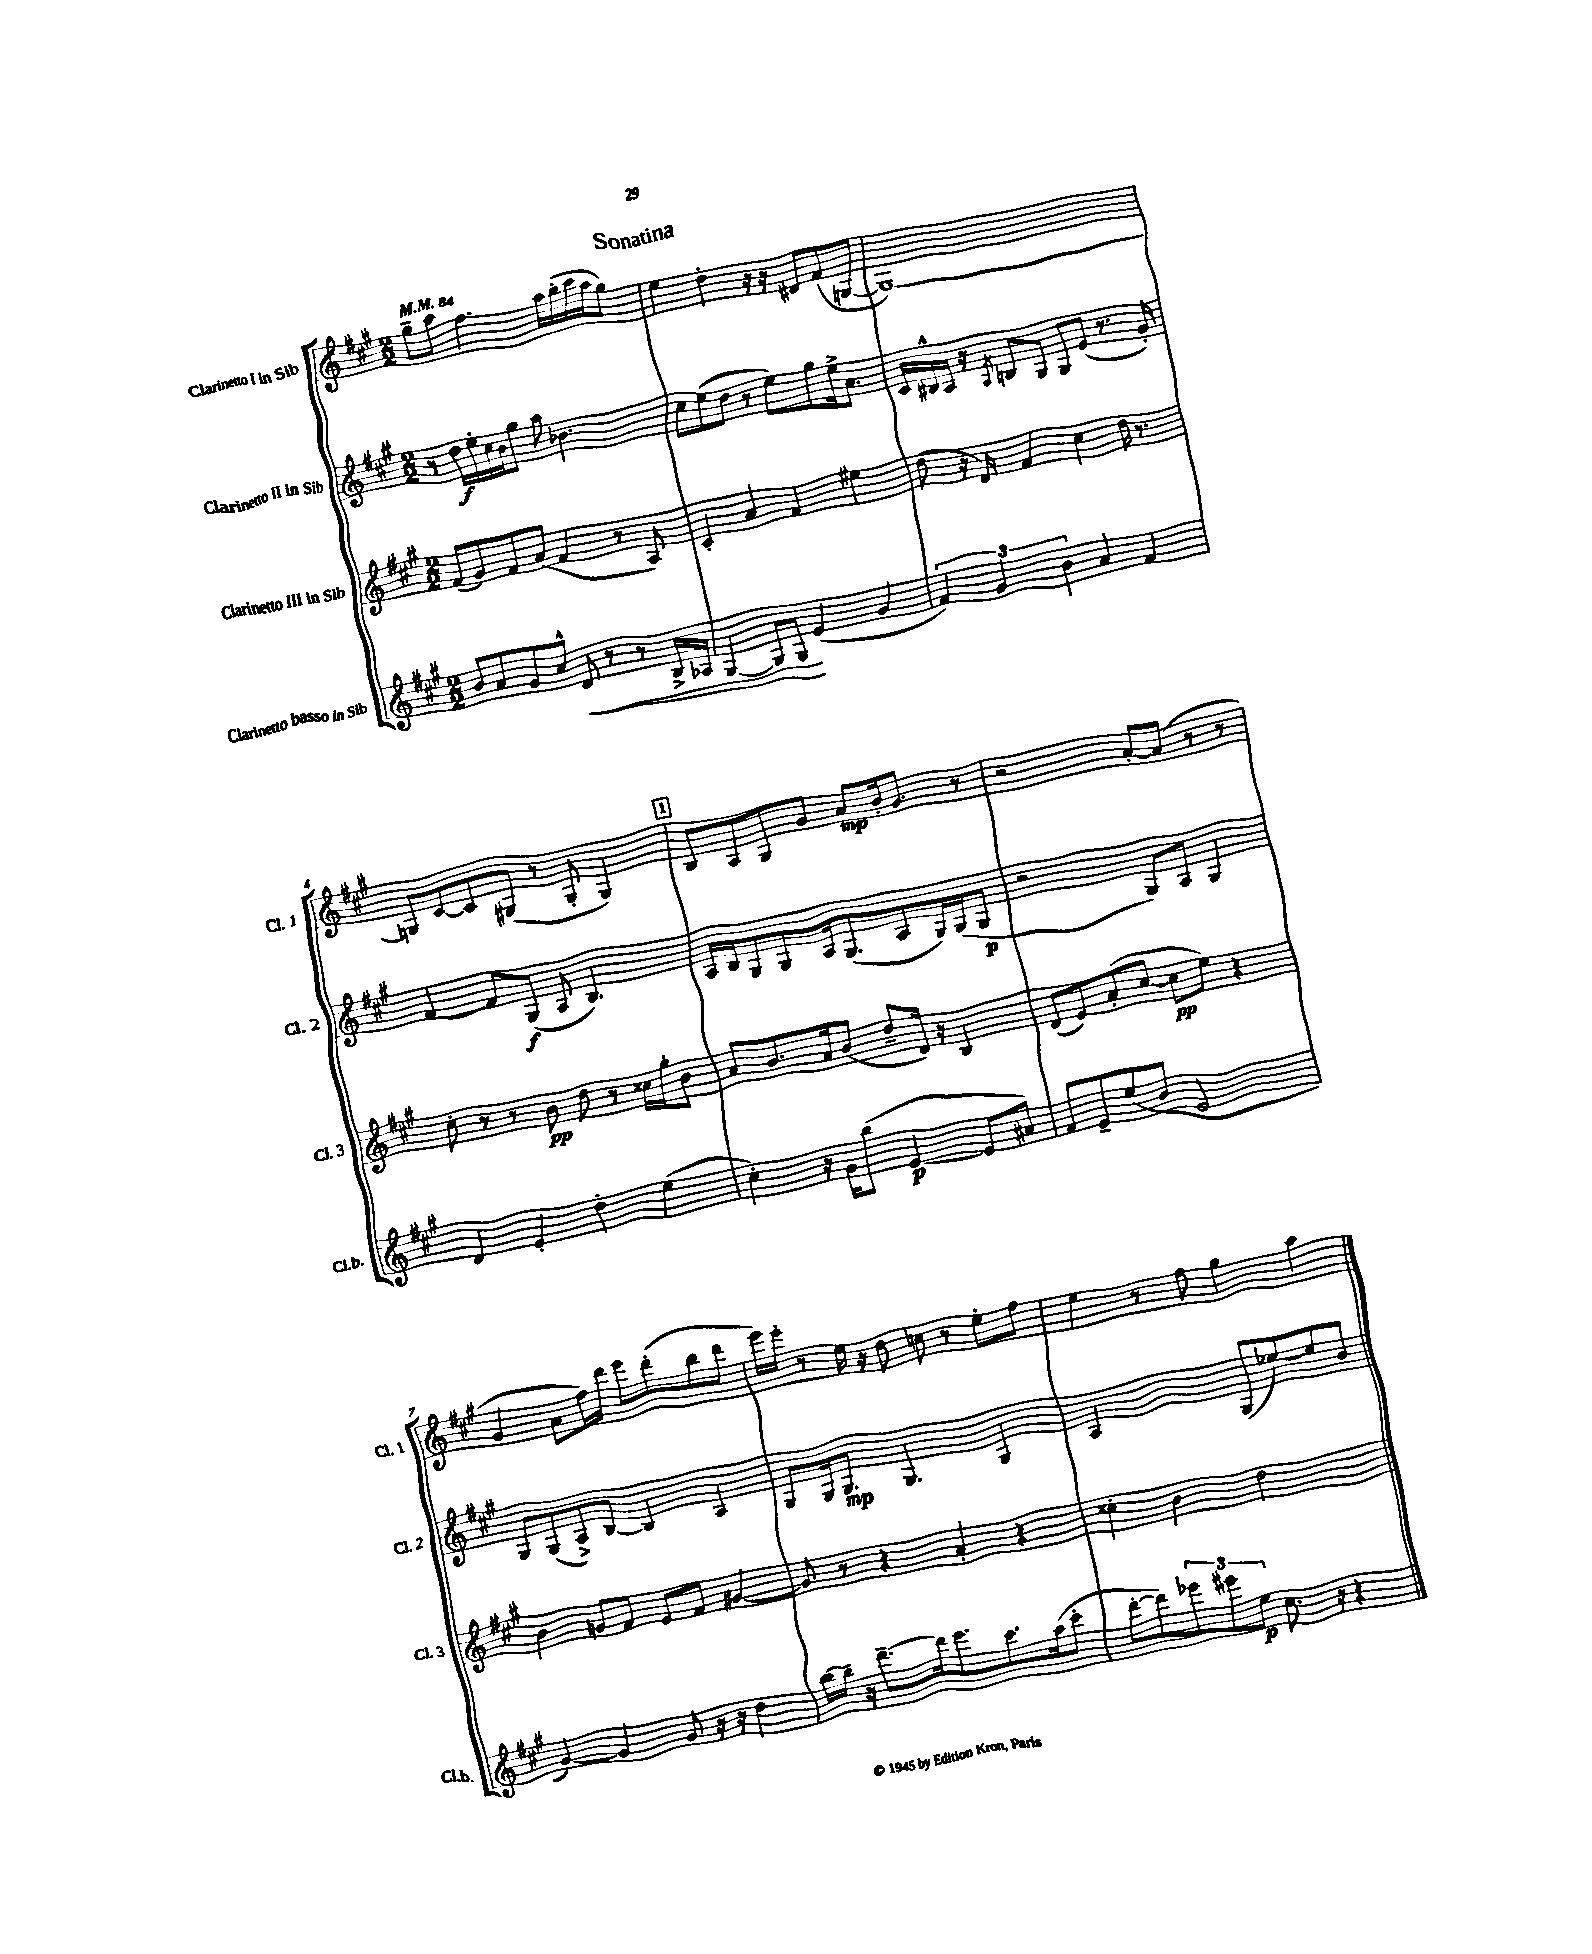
\header { title = "Sonatina" }
<<
\new StaffGroup <<
\new Staff = "s0" \with { instrumentName = "Clarinetto I in Sib" shortInstrumentName = "Cl. 1" } {
    \clef treble \key a \major \numericTimeSignature \time 2/2 \tempo 4 = 84
    gis''8-- a''8 fis''4. a''16 b''16-.( cis'''16 a''16 gis''8) |
    e''4 d''4-. r16 r16 dis'8 fis'8( g8~ |
    g1~) |
    g8 cis'8~ cis'8 gis8( r8 gis8-. gis4) |
    \mark \markup { \box "1" } b8 a8 gis8 gis'8 a'8\mp b'16-. gis'8. r8 |
    r2 a'8~-. a'8( r8 r8 |
    gis'4 a'8 fis''16) d'''16 e'''8 d'''8-.( b''8 d'''8 |
    e'''16) e'''16-. r8 e''16 r16 d''8 c''8 r8 e''8-. fis''8 |
    e''4 r8 fis''8 gis''4 a''4 \bar "|." |
}
\new Staff = "s1" \with { instrumentName = "Clarinetto II in Sib" shortInstrumentName = "Cl. 2" } {
    \clef treble \key a \major \numericTimeSignature \time 2/2
    r8 d''16\f e''16-. cis''16 b'16 gis''8 a''8 bes'4. |
    cis''8 e''8( d''8 r8 e''8) gis''8 e''16-> a'8. |
    cis'16 bis16-^ a16 r16 \acciaccatura { a8 } b8 gis8 gis8 e'8( r8. gis'16-.) |
    fis'4~ fis'8 gis8\f( a8 b4.) |
    \mark \markup { \box "1" } a16 b16 gis8 gis8 a16 gis8.( a8 gis16) gis16( gis8\p |
    r2 gis8) a8 gis4 |
    gis8 gis8( a8->) b8~ b4 a4 |
    gis8 gis16 gis8.\mp gis4. gis4 |
    a2 gis8( ees''8~) ees''8 b'8 \bar "|." |
}
\new Staff = "s2" \with { instrumentName = "Clarinetto III in Sib" shortInstrumentName = "Cl. 3" } {
    \clef treble \key a \major \numericTimeSignature \time 2/2
    fis'8( gis'8) fis'8 a'8( fis'4 r8 a8) |
    cis'4-. a'4 fis'4 eis''4 |
    d''8( r16 d'16) fis'4 cis''4 d''16 r8. |
    cis''8-. r8 r8 b'8\pp d''8 r8 cisis''16 gis''16-. b'8 |
    \mark \markup { \box "1" } a'8 b'8. a'16 b'8( d''8-- d'16) r16 b4 |
    d'8( e'8) a'8-.( cis''8~ cis''8\pp e''8) r4 |
    b'4 g'8 fis'8 e'8 fis'8 gis'4~ |
    gis'8 r8 r4 a'4-. r4 |
    cisis''4-. b'4 d''2 \bar "|." |
}
\new Staff = "s3" \with { instrumentName = "Clarinetto basso in Sib" shortInstrumentName = "Cl.b." } {
    \clef treble \key a \major \numericTimeSignature \time 2/2
    b'8 a'8 gis'8 cis''8-^ d'8\< r8 r8 b16-> aes16 |
    gis4~ gis8 gis8\! e'4( gis'4 |
    \tuplet 3/2 { fis'4) gis'4 b'4 } a'4 fis'4 |
    d'4 e'4-. d''4-. e''4( |
    \mark \markup { \box "1" } cis''4-.) r16 gis'16 b''8( e'4~\p e'8 ais'8) |
    fis'8 e'8-- e''8( b'8 e'2 |
    gis'4~) gis'4 gis'8 r16 r16 d''4 |
    b''16~ b''16-- r16 d'''8.~-- d'''16 e'''8. cis'''8. a''16( cis'''8-. |
    d'''8~-. d'''8) \tuplet 3/2 { ees'''8 eis'''8 e''8\p } cis''8. r16 r4 \bar "|." |
}
>>
>>
